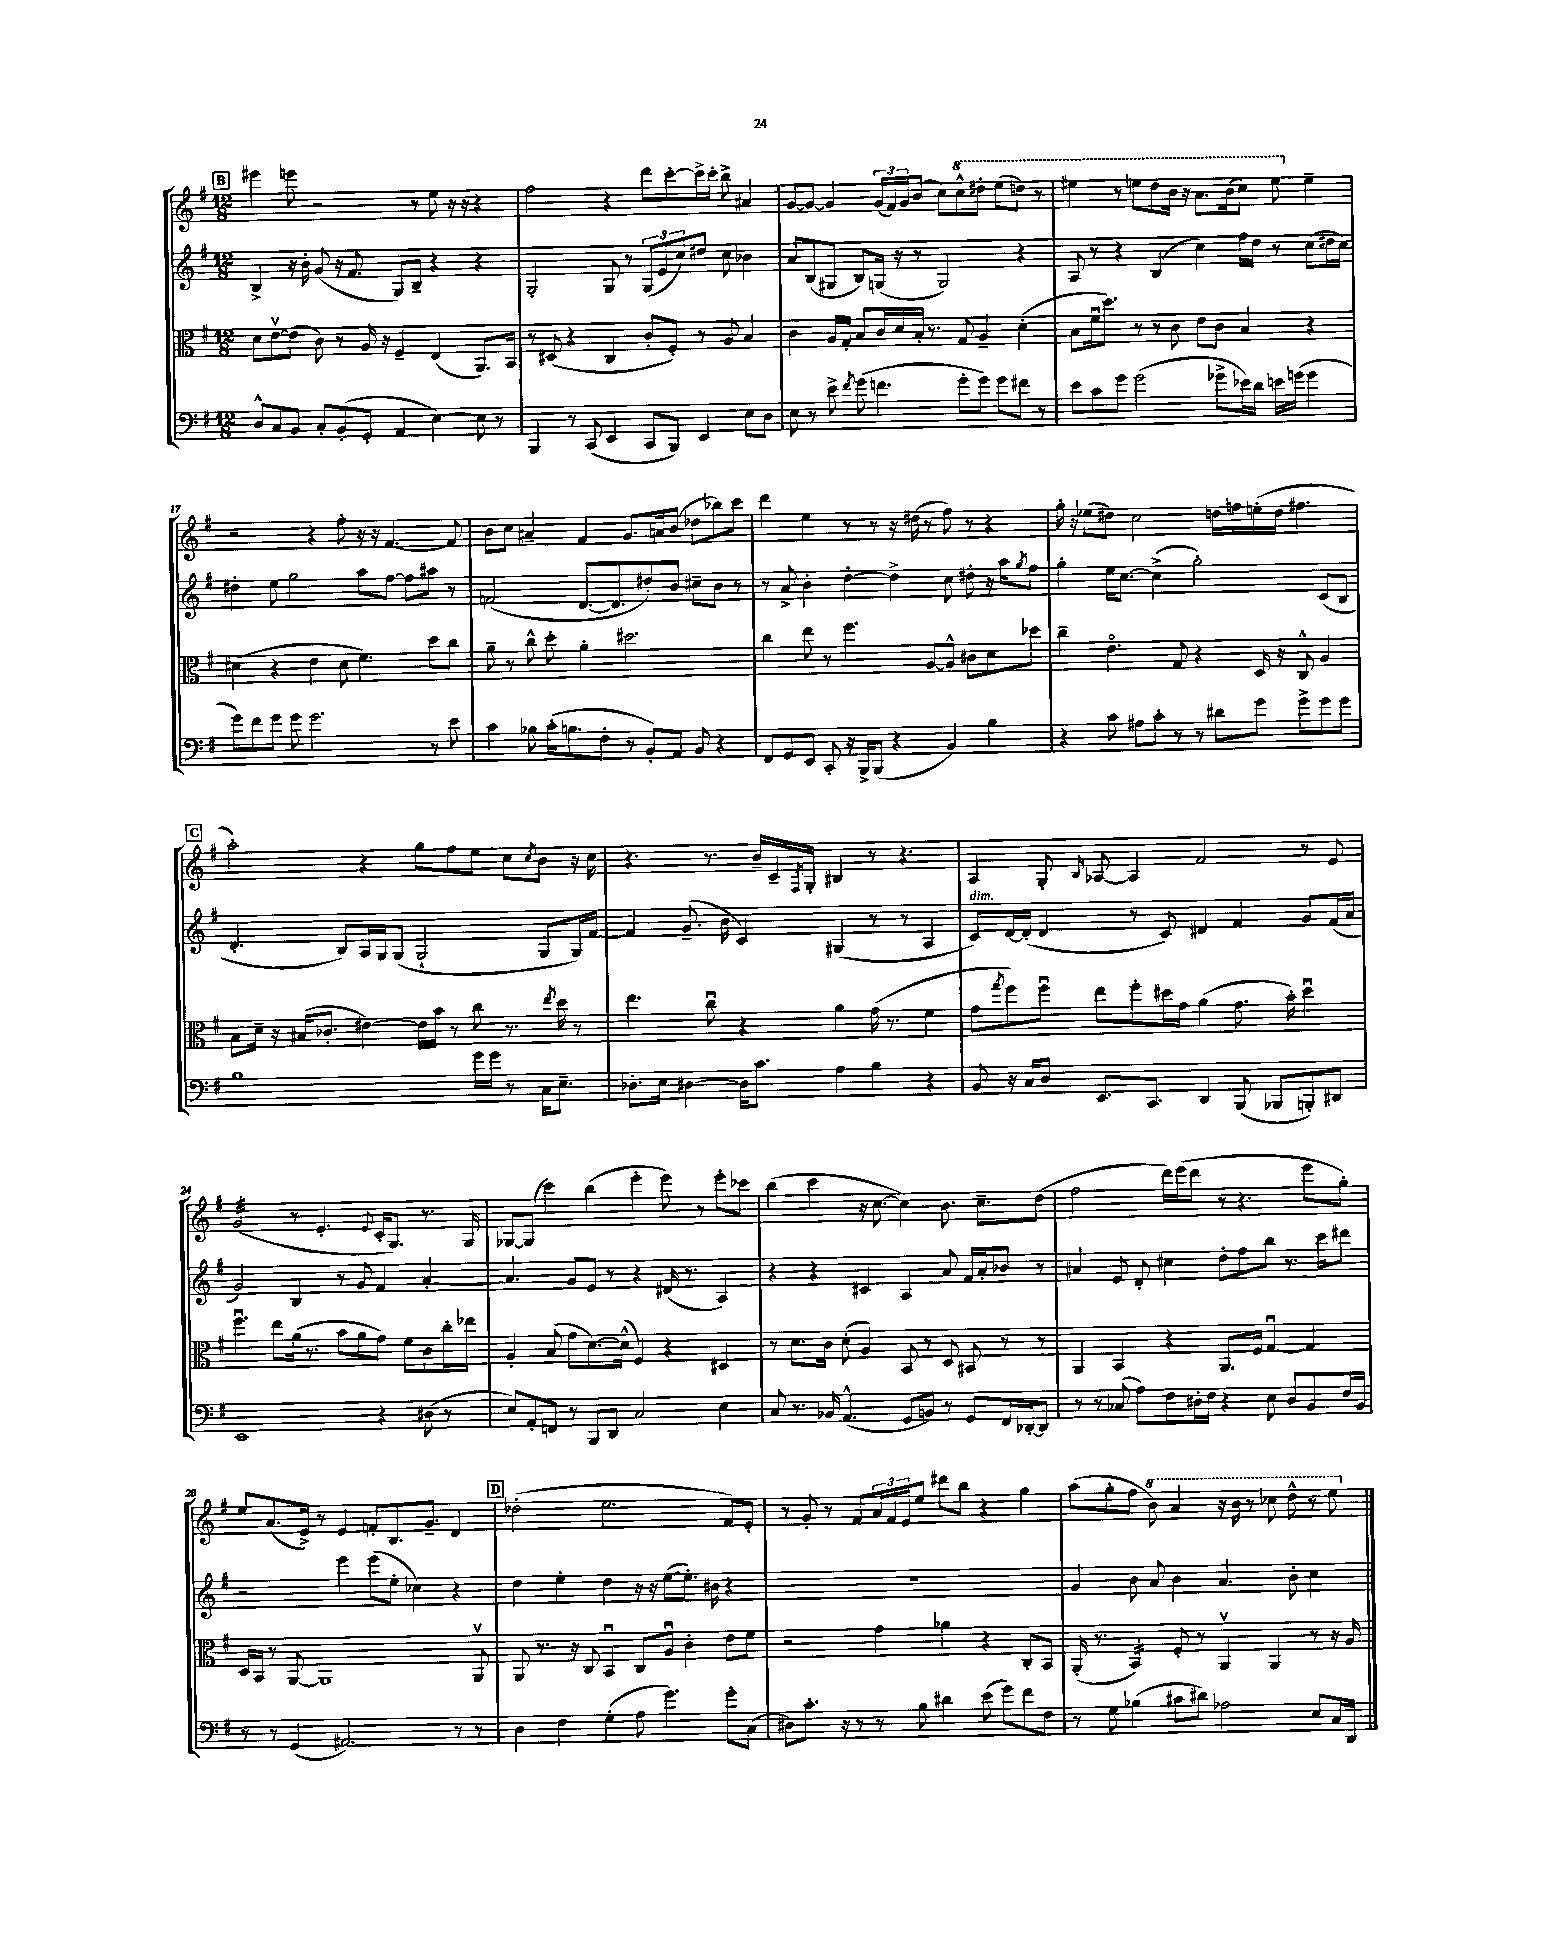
<<
\new StaffGroup <<
\new Staff = "s0" {
    \clef treble \key g \major \numericTimeSignature \time 12/8
    \mark \markup { \box "B" } eis'''4 e'''8 r2 r8 e''8 r16 r16 r4 |
    fis''2 r4 d'''8 c'''8~-. c'''16-> c'''16-. b''8-> ais'4 |
    g'8~ g'8~ g'4 \tuplet 3/2 { g'16( fis'16) g'16 } b'8( c''8) \ottava #1 c'''8-^ dis'''8-. e'''8( d'''8) r8 |
    eis'''4 r8 e'''8 d'''8 b''16 r16 a''8. b''16( c'''8) e'''8 \ottava #0 e''4-- |
    r2 r4 fis''8-. r16 r16 fis'4.~ fis'8 |
    b'8 c''8 ais'4-- fis'4 g'8. a'16 b'8( des''8 bes''8) c'''8 |
    d'''4 e''4 r8 r8 r16 dis''16( r8 fis''8) r8 r4 |
    g''16-. r16 ees''8( dis''8) c''2 d''16 f''16 e''16-.( d''16 fis''4. |
    \mark \markup { \box "C" } a''2-.) r4 g''8 fis''8 e''8 c''8 \acciaccatura { c''8 } b'8 r16 c''16 |
    r4. r8. b'16-- c'16-- \acciaccatura { fis8 } g16-. bis4 r8 r4. |
    a4 g8-. \grace { b16 } aes8~ aes4 fis'2 r8 e'8 |
    g'2:32( r8 e'4.-. \appoggiatura { e'8 } c'16-. g8.) r8. g16 |
    ges8~ ges8( c'''4) b''4( e'''4-. e'''8) r8 e'''8-. ces'''8 |
    b''4( c'''4 r16 c''8.~ c''4) b'8. c''8.-- d''8( |
    fis''2 d'''16) e'''16( d'''8 r8 r4. e'''8 g''8-.) |
    e''8 a'8.( e'16->) r8 e'4 f'8-. b8. g'8.-- d'4 |
    \mark \markup { \box "D" } des''2-.( e''2. fis'8) e'8-. |
    r8 g'8-. r8 fis'8 \tuplet 3/2 { a'16 fis'16 e'16 } e''8 dis'''8 b''8 r4 g''4 |
    a''8( g''8-. fis''8 \ottava #1 b''8) a''4 r16 b''16 r8 ces'''8 d'''8-^ r8 e'''8 \ottava #0 \bar "|." |
}
\new Staff = "s1" {
    \clef treble \key g \major \numericTimeSignature \time 12/8
    \mark \markup { \box "B" } b4-> r16 b'16-. g'8( r16 fis'8. g8) b8-- r4 r4 |
    g2-. g8 r8 \tuplet 3/2 { g8( e'8 c''8) } dis''8 c''8 bes'4 |
    a'8 b8( gis8 b8) g16( r16 r8 g2) r4 |
    a8 r8 r4 b4( c''4) fis''16 d''16 r8 c''8( dis''16 c''16) |
    dis''4-. e''8 g''2 a''8 fis''8~ fis''8 ais''8 r8 |
    f'2( d'8.~ d'8. dis''8-.) b'8 cis''8-- b'8 r8 |
    r8 a'8-> b'4-. d''4~-. d''4-> c''8 dis''8-. r16 a''16 \acciaccatura { g''8 } fis''8 |
    g''4-. e''16 c''8.~ c''4->( g''2-.) c'8( b8 |
    \mark \markup { \box "C" } d'4.-. b8) a16 g16 g8( g2-! g8 g16) fis'16~ |
    fis'4 g'8.--( b'16 c'4) gis4( r8 r8 a4 |
    c'8^\markup { \italic "dim." }) d'16~ d'16-.( d'4 r8 c'8) dis'4 fis'4 g'8 fis'16( a'16 |
    g'2) b4 r8 g'8 fis'4 a'4~-. |
    a'4. g'8 e'8 r8 r4 dis'16( r8. a4) |
    r4 r4 cis'4 a4 a'8 fis'16 a'16-. bes'8 r8 |
    ais'4 e'8 d'8-. cis''4 d''8-. fis''8 b''8 r8. c'''16 dis'''8 |
    r2 e'''4 e'''8( e''8-. ces''4) r4 |
    \mark \markup { \box "D" } d''4 e''4-. d''4 r16 r16 e''8~( e''8.-.) bis'16 r4 |
    R1. |
    g'4 b'8 a'8 b'4 a'4. b'8-. c''4 \bar "|." |
}
\new Staff = "s2" {
    \clef alto \key g \major \numericTimeSignature \time 12/8
    \mark \markup { \box "B" } d'8 e'8~\upbow e'8( c'8) r8 a16 r16 fis4-- e4( a,8.) b,16 |
    r8 dis8( r4 c4 c'8-. fis8-.) r8 a8 b4 |
    c'4 a16 g16-. b8 c'16 d'16 b16-. r8. g8 a4-- d'4-.( |
    b8 fis'16\downbow d''8.) r8 r8 c'8 e'8 c'8 b4 r4 |
    dis'4( r4 e'4 dis'8 fis'4.) d''8 c''8 |
    a'8-- r8 c''8-^ d''8-. a'4-. dis''2. |
    c''4 e''8 r8 fis''4. a8~ a8-^ cis'8 d'8 des''8 |
    c''4-- e'4.\flageolet g8 r4 d16 r16 c8-^ a4 |
    \mark \markup { \box "C" } b8 d'16-- r16 bis16( ces'8.-. eis'4~) eis'16 b'16 r8 c''8 r8. \acciaccatura { e''8 } d''16 r8 |
    e''4. c''8\downbow r4 a'4 g'16( r8. fis'4 |
    g'8 \acciaccatura { g''8 } fis''8) fis''8\downbow e''8 fis''8-. dis''16 g'16 a'4( g'8. b'16-.) dis''4\downbow |
    fis''4.\downbow e''8 a'16( r8. b'8 a'8 g'8) fis'8 c'8 c''16-. ees''16 |
    a4-. b8( g'8 d'8.~) d'16-^( fis4) r4 dis4 |
    r8 d'8. c'16 d'8-.( a4) b,8 r8 d8 bis,8 r8 r8 |
    a,4 b,4 r4 a,8. fis16 g4~\downbow g4 |
    d16 b,16 r8 a,8~ a,1 a,8\upbow |
    \mark \markup { \box "D" } a,8 r8. r16 c8 b,4\downbow c8 a8\downbow c'4-. e'8 fis'8 |
    r2 g'4 aes'4 r4 c8-. b,8 |
    a,16-.( r8. b,4:16) fis8-. r8 a,4\upbow a,4 r8 r16 a16 \bar "|." |
}
\new Staff = "s3" {
    \clef bass \key g \major \numericTimeSignature \time 12/8
    \mark \markup { \box "B" } d8-^ c8 b,8 c8-. b,8-.( g,8-. a,4 e4~) e8 r8 |
    b,,4 r8 c,8( e,4 c,8 b,,8) e,4 e8 d8 |
    e8 r8 e'8-> \acciaccatura { fis'8 } g'8( f'4. g'8-. g'8) g'8 fis'8 r8 |
    e'8 c'8 g'8 g'2( ges'8-> ees'16) d'16 e'16 g'16( g'4 |
    g'8) fis'8 g'8 g'8 g'2. r8 e'8 |
    c'4 bes8 c'16-.( b8. fis8-. r8 b,8-.) a,8 b,8 r4 |
    fis,8 g,8 e,8 c,8-. r16 b,,16-> b,,8( r4 b,4) b4 |
    r4 c'8 ais8 c'8-. r8 r8 dis'8 g'8 g'8-> g'8 g'8 |
    \mark \markup { \box "C" } b1 g'16 g'16 r8 c16 e8.-- |
    des8.-. e16 dis4~ dis16 c'8. a4 b4 r4 |
    b,8 r16 c16 d8 e,8. c,8. d,4 b,,8( bes,,8 b,,8-.) dis,8 |
    e,1 r4 dis8( r8 |
    e8) a,8-. f,8 r8 b,,8 d,8 c2 e4 |
    c8 r8. bes,16 a,4.-^( g,8 b,8) r8 g,8 fis,16 des,16~-. des,8 |
    r8 r8 ces8( a8) fis8 dis16-. fis16 r4 e8 dis8 b,8 fis16 b,16 |
    r8 r8 g,4( ais,2.) r8 r8 |
    \mark \markup { \box "D" } d4 fis4 g4-.( a8 g'4.) g'8-. c8( |
    dis8) c'8.-. r16 r8 r8 b8 dis'4 e'8( g'8) fis'8 fis8 |
    r8 g8 bes4( cis'8 dis'8) aes2 e8 c16 d,16 \bar "|." |
}
>>
>>
\layout { \context { \Score currentBarNumber = #13 } }
